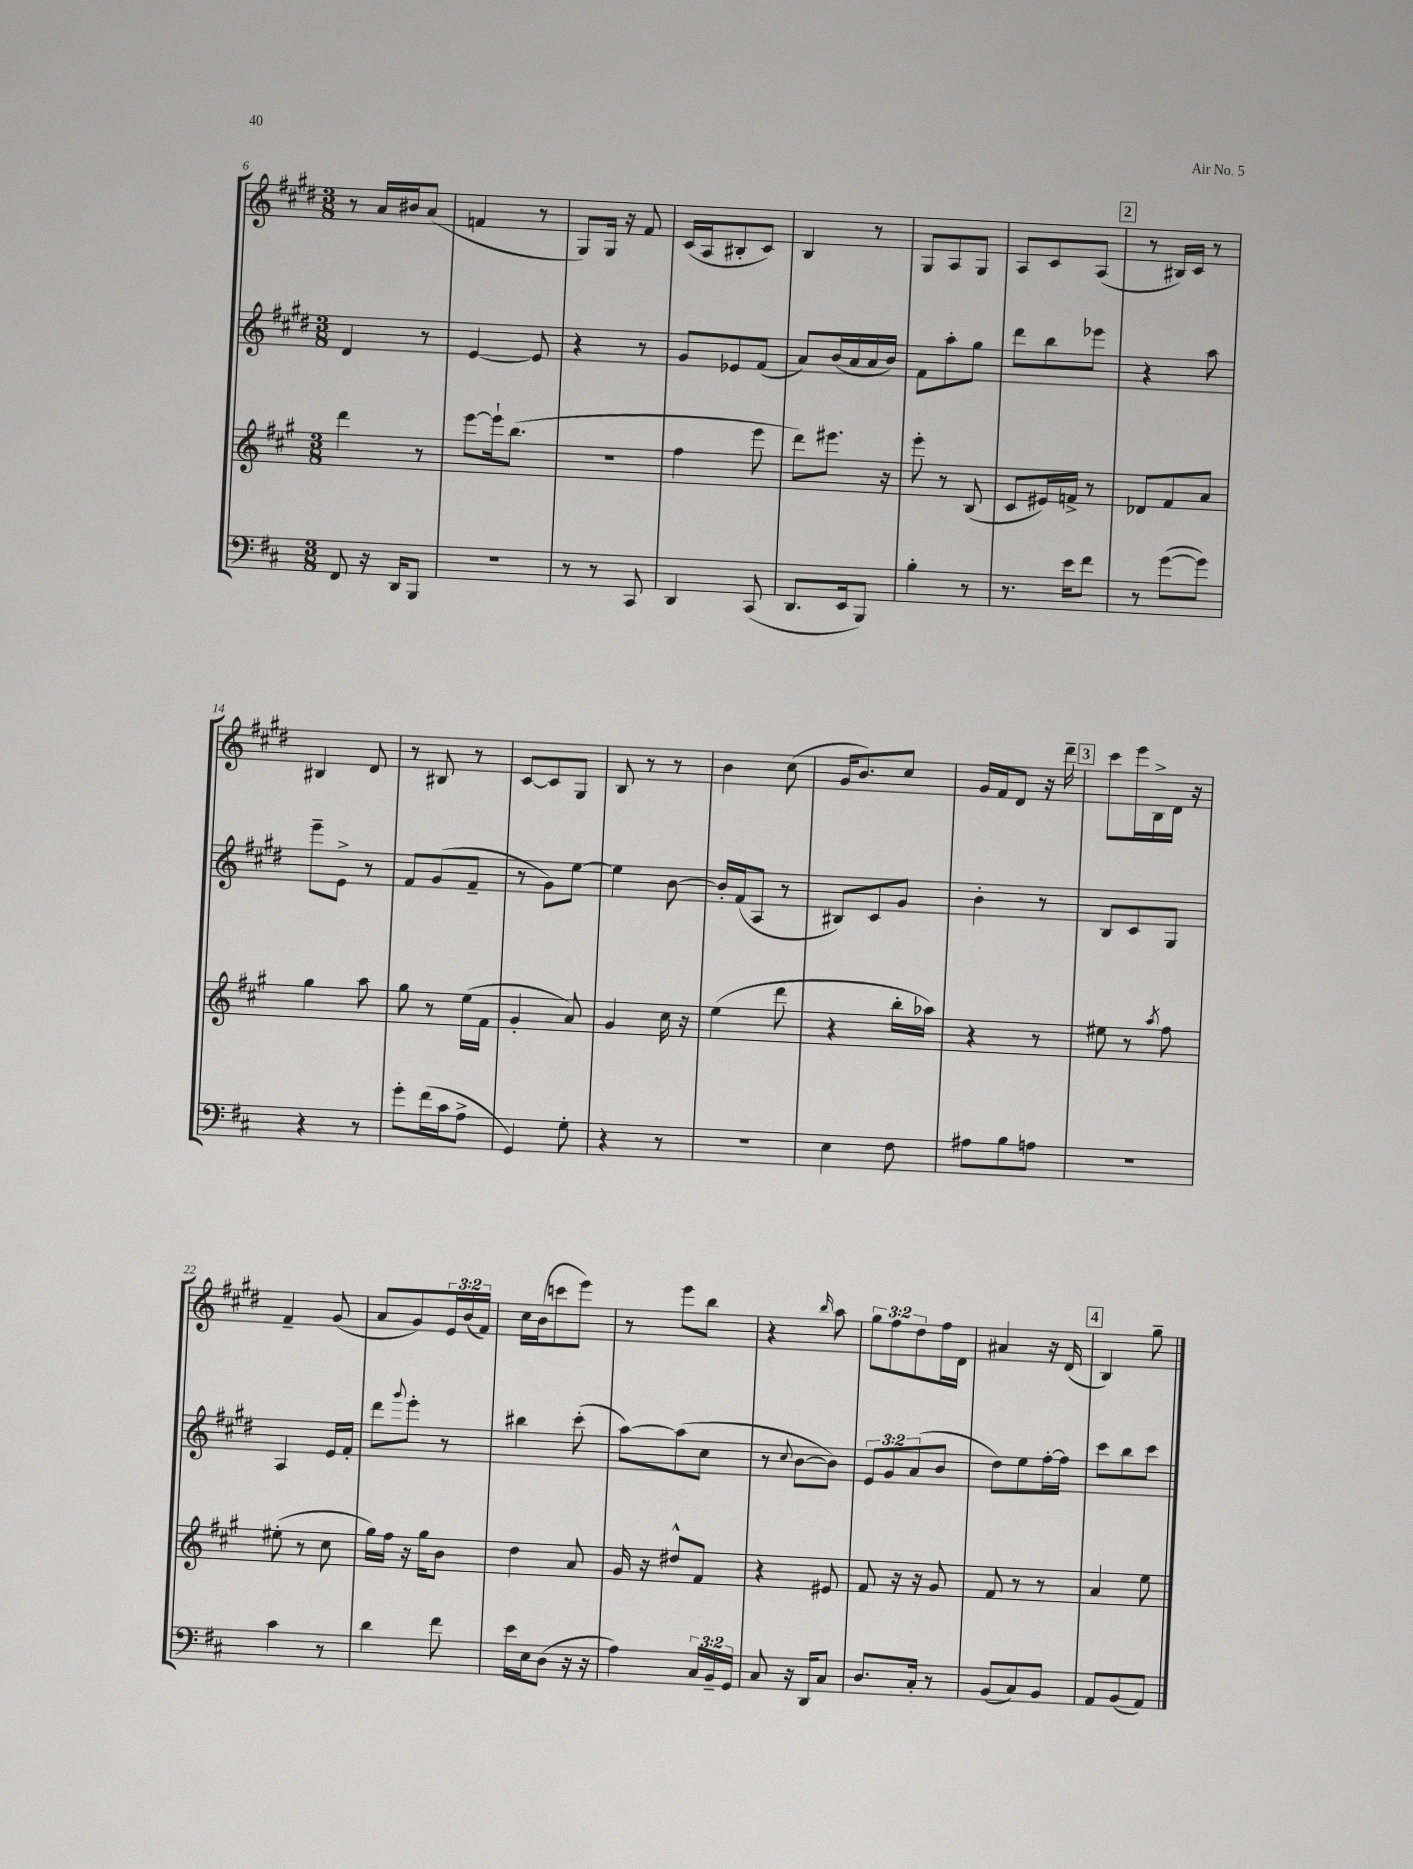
<<
\new StaffGroup <<
\new Staff = "s0" {
    \clef treble \key e \major \numericTimeSignature \time 3/8 \override Staff.TupletNumber.text = #tuplet-number::calc-fraction-text
    r8 a'16 bis'16 a'8( |
    f'4 r8 |
    gis8) gis16 r16 fis'8 |
    cis'16( a16 bis8-. cis'8) |
    b4 r8 |
    gis8 a8 gis8 |
    a8 cis'8 a8( |
    \mark \markup { \box "2" } r8 bis16) cis'16 r8 |
    bis4 dis'8 |
    r8 bis8 r8 |
    cis'8~ cis'8 gis8 |
    b8 r8 r8 |
    b'4 cis''8( |
    gis'16 b'8.) cis''8 |
    gis'16 fis'16 dis'8 r16 dis'''16-- |
    \mark \markup { \box "3" } cis'''8 e'''16 b16-> dis'16 r16 |
    fis'4-- gis'8( |
    a'8 gis'8) \tuplet 3/2 { e'16 b'16( fis'16) } |
    cis''16 b'16( c'''8 e'''8) |
    r8 e'''8 b''8 |
    r4 \grace { b''16 } a''8 |
    \tuplet 3/2 { gis''8 fis''8 dis''8 } fis''16 dis'16 |
    ais'4 r16 dis'16( |
    \mark \markup { \box "4" } b4) gis''8-- \bar "|." |
}
\new Staff = "s1" {
    \clef treble \key e \major \numericTimeSignature \time 3/8 \override Staff.TupletNumber.text = #tuplet-number::calc-fraction-text
    dis'4 r8 |
    e'4~ e'8 |
    r4 r8 |
    gis'8 ees'8 fis'8( |
    a'8) b'16( a'16 a'16 b'16) |
    fis'8 a''8-. gis''8 |
    dis'''8 b''8 ees'''8 |
    \mark \markup { \box "2" } r4 a''8 |
    e'''8-- e'8-> r8 |
    fis'8 gis'8( fis'8-- |
    r8 gis'8) e''8~ |
    e''4 b'8~ |
    b'16-. fis'16( a8 r8 |
    bis8) cis'8 gis'8 |
    b'4-. r8 |
    \mark \markup { \box "3" } b8 cis'8 gis8 |
    a4 e'16 fis'16-. |
    dis'''8 \appoggiatura { gis'''8 } e'''8-. r8 |
    bis''4 cis'''8-.( |
    a''8~) a''8( cis''8 |
    r8 \appoggiatura { cis''8 } b'8~ b'8) |
    \tuplet 3/2 { e'8 gis'8 a'8( } b'8 |
    dis''8) e''8 fis''16~-. fis''16 |
    \mark \markup { \box "4" } cis'''8 b''8 cis'''8 \bar "|." |
}
\new Staff = "s2" {
    \clef treble \key a \major \numericTimeSignature \time 3/8
    d'''4 r8 |
    e'''8~ e'''16-! b''8.( |
    R4. |
    fis''4 e'''8 |
    d'''8) eis'''8. r16 |
    e'''8-. r8 b8( |
    cis'8 eis'16) f'16-> r8 |
    \mark \markup { \box "2" } des'8 fis'8 a'8 |
    gis''4 a''8 |
    gis''8 r8 e''16( fis'16 |
    gis'4-. a'8) |
    gis'4 cis''16 r16 |
    e''4( d'''8 |
    r4 b''16-. aes''16) |
    r4 r8 |
    \mark \markup { \box "3" } eis''8 r8 \acciaccatura { a''8 } fis''8 |
    eis''8-.( r8 cis''8 |
    gis''16) fis''16 r16 gis''16 b'8 |
    d''4 a'8 |
    gis'16 r16 dis''8-^ fis'8 |
    r4 eis'8 |
    fis'8 r16 r16 gis'8 |
    fis'8 r8 r8 |
    \mark \markup { \box "4" } a'4 e''8 \bar "|." |
}
\new Staff = "s3" {
    \clef bass \key d \major \numericTimeSignature \time 3/8 \override Staff.TupletNumber.text = #tuplet-number::calc-fraction-text
    fis,8 r16 d,16 b,,8 |
    R4. |
    r8 r8 cis,8 |
    d,4 cis,8( |
    d,8. e,16 b,,8) |
    b4-. r8 |
    r8. e'16 fis'8 |
    \mark \markup { \box "2" } r8 g'8~( g'8) |
    r4 r8 |
    g'8-. fis'16( cis'16 a8-> |
    g,4) g8-. |
    r4 r8 |
    R4. |
    e4 fis8 |
    ais8 b8 a8 |
    \mark \markup { \box "3" } R4. |
    cis'4 r8 |
    d'4 fis'8 |
    e'16 e16 d8( r16 r16 |
    a4) \tuplet 3/2 { cis16 b,16-- g,16 } |
    cis8 r16 d,16 cis8 |
    d8. cis16-. r8 |
    b,8( cis8) b,8 |
    \mark \markup { \box "4" } a,8 b,8( a,8) \bar "|." |
}
>>
>>
\layout { \context { \Score currentBarNumber = #6 } }
